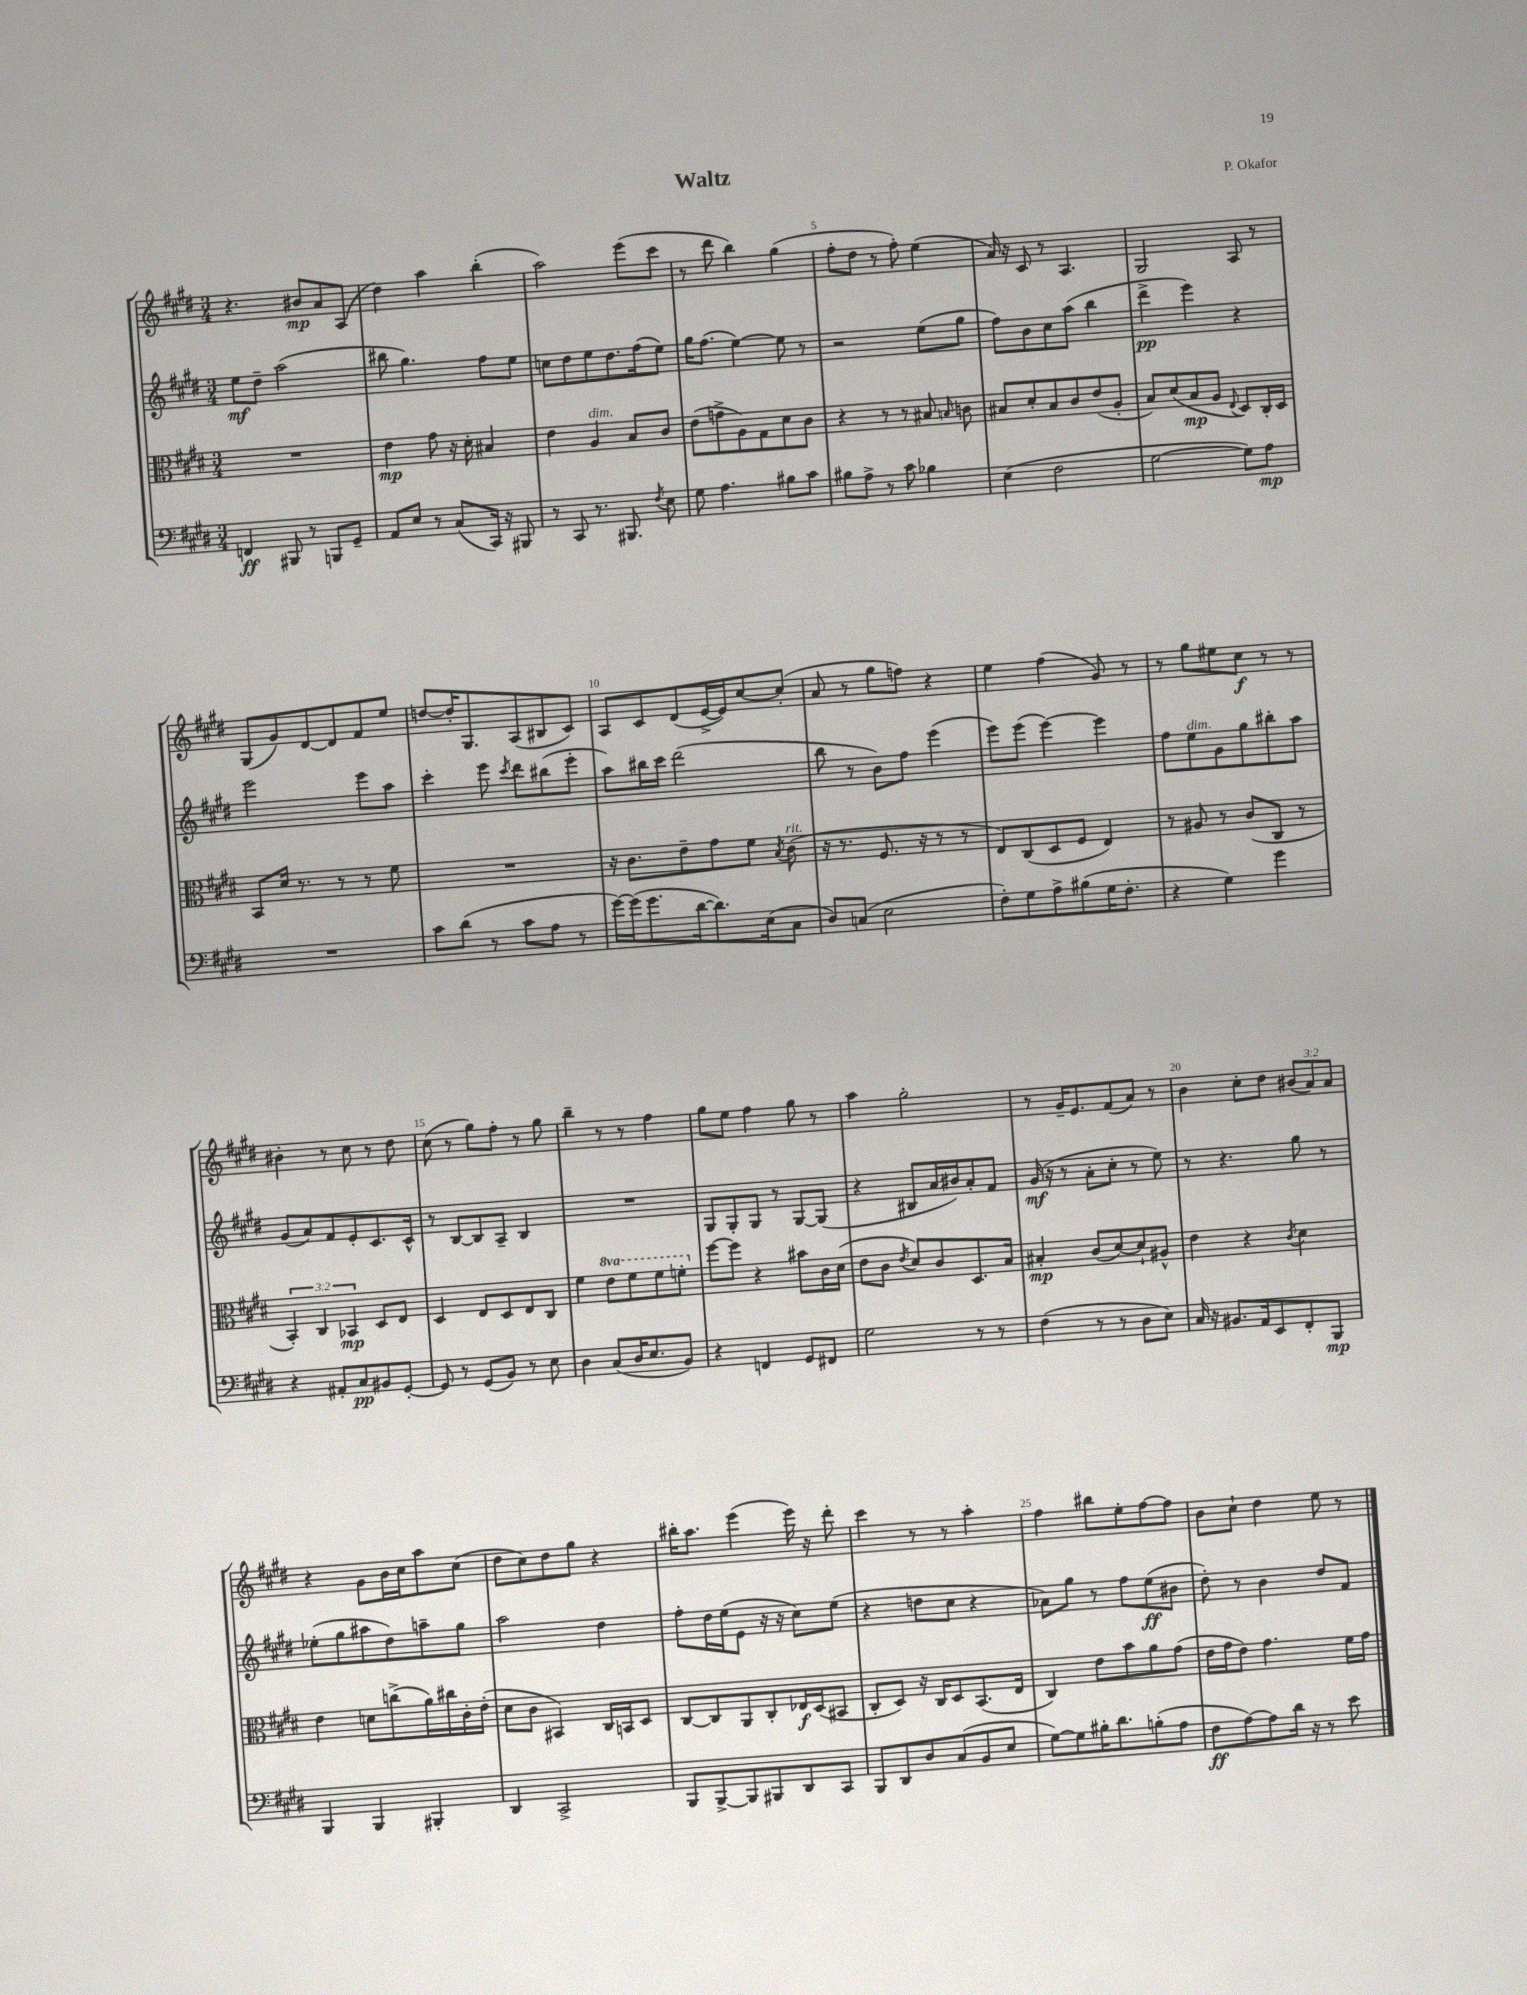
\header { title = "Waltz" composer = "P. Okafor" }
<<
\new StaffGroup <<
\new Staff = "s0" {
    \clef treble \key e \major \numericTimeSignature \time 3/4 \override Staff.TupletNumber.text = #tuplet-number::calc-fraction-text
    \autoBeamOff r4. bis'8[\mp a'8 a8]( |
    dis''4) a''4 b''4-.( |
    a''2) e'''8[( cis'''8] |
    r8 dis'''8 b''4) gis''4( |
    fis''8[-. dis''8] r8 fis''8-.) e''4( |
    a'16) r16 cis'8 r8 a4. |
    gis2 a8 r8 |
    gis8[( gis'8) dis'8~ dis'8 fis'8 e''8] |
    d''8[~ d''16-. gis8. a8( bis8 cis'8]) |
    a8[ cis'8 dis'8( e'16~-> e'16) cis''8~ cis''8]-.( |
    a'8 r8 gis''8[ f''8]) r4 |
    e''4 fis''4( gis'8) r8 |
    r8 gis''8[ eis''8 cis''8]\f r8 r8 |
    bis'4-. r8 cis''8 r8 dis''8 |
    cis''8( r8 gis''8[) fis''8]-. r8 gis''8 |
    b''4-- r8 r8 fis''4 |
    gis''8[ e''8] fis''4 gis''8 r8 |
    a''4 gis''2-. |
    r8 gis'16[-- e'8. fis'8( a'8]) r8 |
    b'4 cis''8[-. dis''8] \tuplet 3/2 { bis'8[( a'8) a'8] } |
    r4 gis'8[ b'16 cis''16 a''8 cis''8]( |
    dis''8[ cis''8) dis''8 gis''8] r4 |
    bis''16[-. a''8.] e'''4( e'''16) r16 dis'''8-. |
    cis'''4 r8 r8 a''4-. |
    fis''4 bis''8[ e''8-. fis''8~ fis''8] |
    b'8[ cis''8]-! dis''4 e''8 r8 \bar "|." |
}
\new Staff = "s1" {
    \clef treble \key e \major \numericTimeSignature \time 3/4
    \autoBeamOff e''8[\mf dis''8]-- a''2( |
    bis''8 gis''4.) fis''8[ e''8] |
    c''8[ dis''8 e''8 dis''8. fis''16( e''8]) |
    gis''16[ fis''8.]( e''4~) e''8 r8 |
    r2 e''8[( gis''8] |
    fis''8[) b'8 cis''8 a''8]( b''4 |
    dis'''4->\pp e'''4) r4 |
    e'''2 e'''8[ a''8] |
    cis'''4-. e'''8 \acciaccatura { cis'''8 } dis'''8[ bis''8( e'''8]-. |
    a''8[) bis''16 cis'''16] dis'''2( |
    b''8 r8 b'8[) fis''8] e'''4( |
    e'''8[) e'''8]( e'''4~) e'''4 |
    fis''8[ e''8^\markup { \italic "dim." } gis'8 gis''8 bis''8-. a''8] |
    gis'8[( a'8) fis'8 e'8-. cis'8. cis'16]-^ |
    r8 b8[~ b8 a8]-- b4 |
    R2. |
    gis8[ gis8-. gis8] r8 gis8[~ gis8]( |
    r4 bis8[ a'16 bis'16) a'8-. fis'8] |
    gis'16\mf( r16 r8 a'8[-. cis''8]-. r8 e''8) |
    r8 r4. gis''8 r8 |
    ees''8[-.( gis''8 ais''8 dis''8) a''8-- gis''8] |
    a''2 dis''4 |
    fis''8[-. dis''16 e''16( e'8] r16 r16 cis''8[) e''8]( |
    r4 d''8[ cis''8] r4 |
    aes'8[) gis''8] r8 fis''8[ e''8\ff( bis'8] |
    dis''8-.) r8 b'4 dis''8[ fis'8] \bar "|." |
}
\new Staff = "s2" {
    \clef alto \key e \major \numericTimeSignature \time 3/4 \override Staff.TupletNumber.text = #tuplet-number::calc-fraction-text \set Staff.ottavationMarkups = #ottavation-simple-ordinals
    \autoBeamOff R2. |
    e'4\mp gis'8 r16 dis'16-. bis4 |
    e'4 a4^\markup { \italic "dim." } b8[ cis'8] |
    e'8[( g'8-> a8) gis8 dis'8 cis'8] |
    r4 r8 r8 bis8 \grace { b16 } c'8 |
    bis8[ dis'8-. bis8 cis'8 e'8( a8]-. |
    b8[) dis'8( b8\mp a8] \appoggiatura { e8 } dis8[) cis16-. dis16] |
    b,8[ dis'16] r8. r8 r8 fis'8 |
    R2. |
    r16 cis'8.[ e'8-- gis'8 fis'8] \acciaccatura { b8 } cis'8^\markup { \italic "rit." }( |
    r16 r8. fis8. r16 r8 r8 |
    e8[) cis8( dis8 fis8] e4) |
    r8 ais8 r8 cis'8[( cis8] r8 |
    \tuplet 3/2 { b,4-.) cis4 bes,4\mp } dis8[ e8] |
    dis4 e8[ dis8 e8 cis8] |
    fis'4 \ottava #1 e''8[ fis''8 fis''8 f''8]-. \ottava #0 |
    fis''8[~ fis''8] r4 bis'8[ cis'16 dis'16]( |
    e'8[ cis'8] \acciaccatura { e'8 } dis'8[) cis'8 dis8. b16] |
    bis4-.\mp cis'8[( dis'8~) dis'8-! ais8]-^ |
    e'4 r4 \acciaccatura { cis'8 } dis'4 |
    e'4 d'8[ c''8->( a'16) cis''16 cis'16-. e'16]-.( |
    dis'8[ cis'8] bis,4) cis16[ b,16 dis8] |
    cis8[~ cis8 a,8 cis8-. ees16\f dis16( bis,8] |
    cis8[-. dis8]) r16 cis16[ dis8 b,8.( e16] |
    cis4) e'8[ b'8 a'8 gis'8]( |
    e'16[ gis'16 e'8]) gis'4. fis'16[ gis'16] \bar "|." |
}
\new Staff = "s3" {
    \clef bass \key e \major \numericTimeSignature \time 3/4
    \autoBeamOff f,4\ff bis,,8 r8 b,,8[ gis,8]-- |
    a,8[ e8] r8 cis8[( cis,16]) r16 bis,,8 |
    r8 cis,8 r8. bis,,8. \acciaccatura { fis8 } e8 |
    gis8 a4. bis8[ cis'8] |
    bis8[ a8]-> r8 cis'8 bes4 |
    e4( fis2 |
    gis2~ gis8[) a8]\mp |
    R2. |
    cis'8[ dis'8]( r8 cis'8[ a8] r8 |
    gis'16[~) gis'16( gis'8. dis'16~ dis'8.) e16( cis8] |
    dis8[) c8]( e2 |
    fis8[-.) gis8 a8-> bis8( gis16 fis8.]-. |
    r4 gis4) gis'4 |
    r4 ais,8[-. cis8\pp bis,8 gis,8]~-. |
    gis,8 r8 gis,8[( b,8]) r8 e8 |
    dis4 cis8[( dis16 e8. b,8]) |
    r4 f,4 gis,8[ fis,8] |
    gis2 r8 r8 |
    fis4( r8 r8 dis8[ e8]) |
    cis16 r16 bis,8.[ a,16 e,8 fis,8-. b,,8]\mp |
    b,,4 b,,4 bis,,4-. |
    dis,4 cis,2-> |
    b,,8[ b,,8~-> b,,8 bis,,8 dis,8 cis,8] |
    b,,8[ dis,8 dis8 cis8( b,8 e8] |
    gis8[~) gis8 bis16-. dis'8. b8-.( a8] |
    fis8[\ff a8~) a8 dis'16] r16 r8 e'8 \bar "|." |
}
>>
>>
\layout { \context { \Score \override BarNumber.break-visibility = ##(#f #t #t) barNumberVisibility = #(every-nth-bar-number-visible 5) } }
